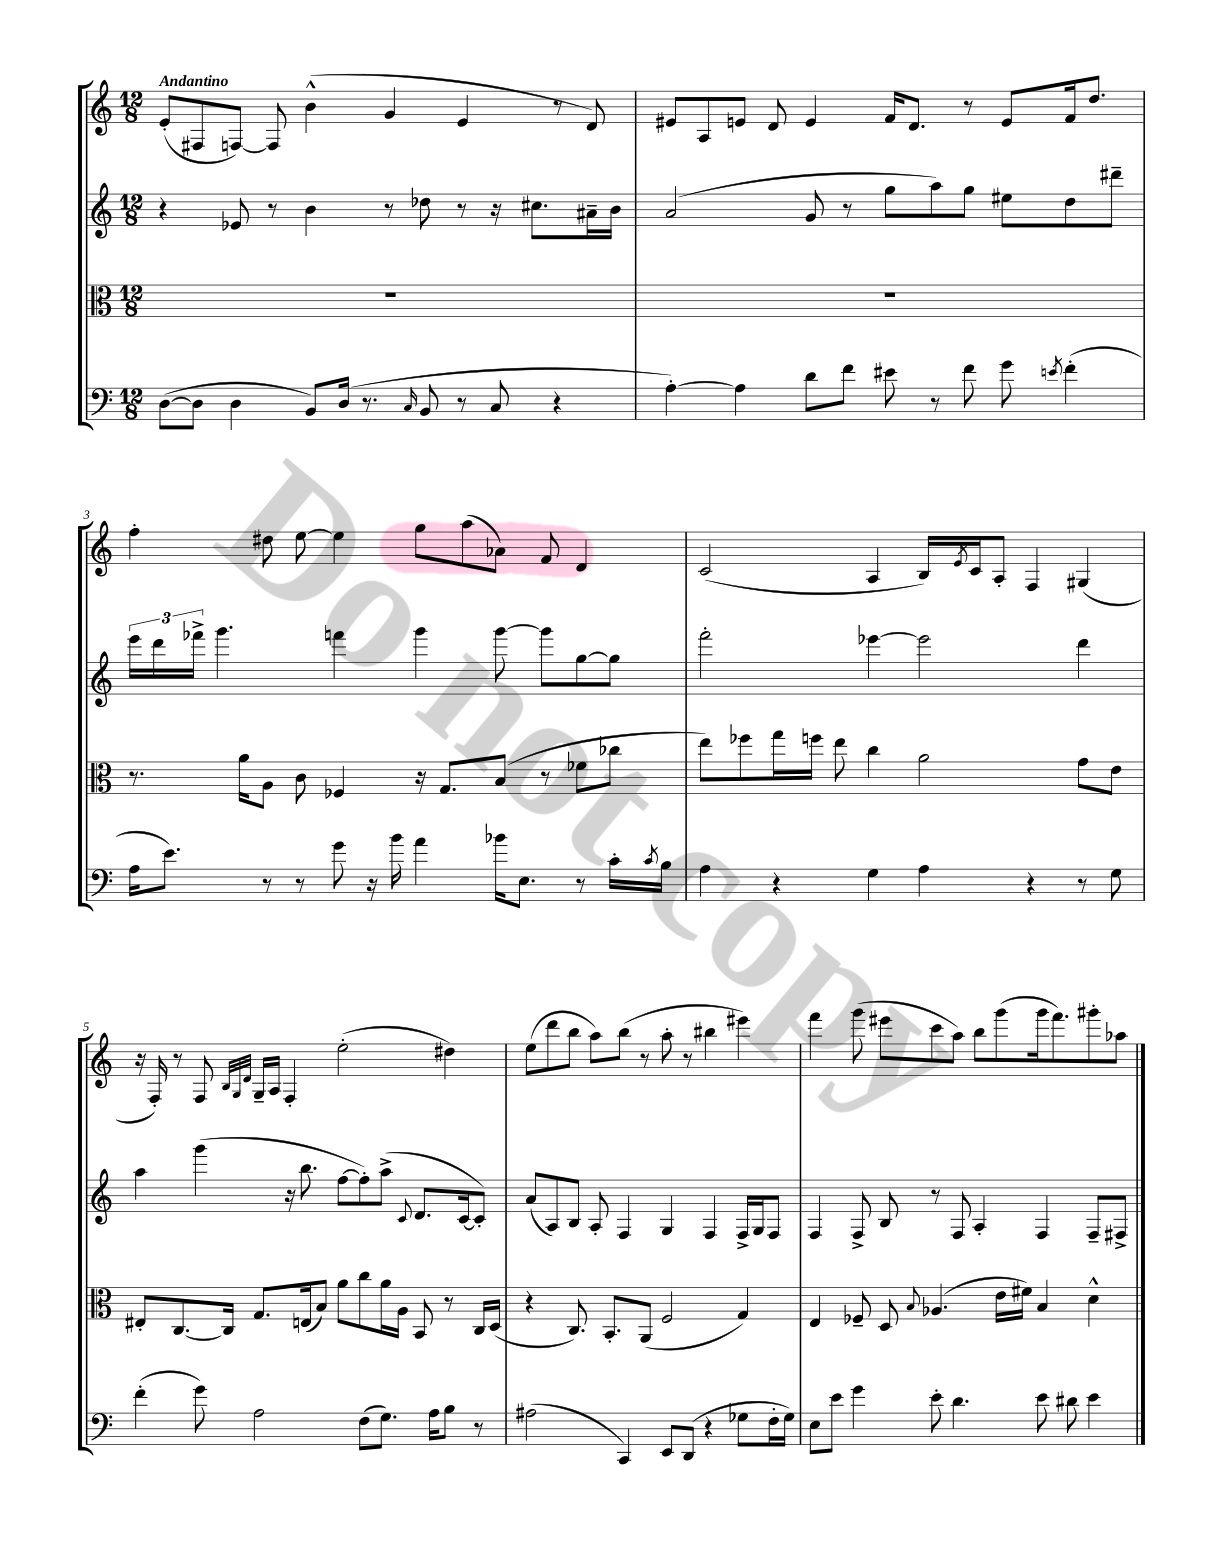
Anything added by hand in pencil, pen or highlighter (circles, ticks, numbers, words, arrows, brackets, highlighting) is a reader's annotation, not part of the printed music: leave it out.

**kern	**kern	**kern	**kern
*staff4	*staff3	*staff2	*staff1
*clefF4	*clefC3	*clefG2	*clefG2
*k[]	*k[]	*k[]	*k[]
*M12/8	*M12/8	*M12/8	*M12/8
([8D	1.r	4r	(8e'
8D]	.	.	8F#
4D	.	8e-	[8F)
.	.	8r	8F]
8BB)	.	4b	(4b^^
(16D	.	.	.
8.r	.	.	.
.	.	8r	4g
16qqC	.	.	.
8BB	.	8dd-	.
8r	.	8r	4e
8C	.	16r	.
.	.	8.cc#	.
4r	.	.	8r
.	.	16a#~	8d)
.	.	16b	.
=	=	=	=
[4A')	1.r	(2a	8e#
.	.	.	8A
4A]	.	.	8e
.	.	.	8d
8d	.	8g	4e
8f	.	8r	.
8e#	.	8gg	16f
.	.	.	8.d
8r	.	8aa)	.
8f	.	8gg	8r
8g	.	8ee#	8e
8qe	.	.	.
(4f'	.	8dd	16f
.	.	.	8.dd
.	.	8ddd#~	.
=	=	=	=
16A	8.r	24eee	4ff'
.	.	24ddd	.
8.e)	.	.	.
.	.	24fff-^	.
.	.	4.ggg	.
.	16a	.	.
8r	8A	.	8dd#
8r	8c	.	[8ee
8g	4F-	4fff	4ee]
16r	.	.	.
16b	.	.	.
4a	16r	4ggg	8gg
.	8.G	.	.
.	.	.	(8aa
16b-	(8B	[8ggg	8a-)
8.E	.	.	.
.	8r	8ggg]	8f
8r	8f-	[8gg	4d
16c'	8cc-	8gg]	.
8qc	.	.	.
16B	.	.	.
=	=	=	=
4A	8ee)	2fff'	(2c
.	8ff-	.	.
4r	16gg	.	.
.	16ff	.	.
.	8ee	.	.
4G	4cc	[4eee-	4A
4A	2a	2eee-]	16B)
.	.	.	8qe
.	.	.	16c
.	.	.	8A'
4r	.	.	4F
8r	8g	4ddd	(4G#
8G	8e	.	.
=	=	=	=
(4f'	8E#'	4aa	16r
.	.	.	16F')
.	[8.C	.	8r
8g)	.	(4ggg	8F
.	16C]	.	.
.	.	.	32qqB
.	.	.	32qqG
.	.	.	32qqd
2A	8.G	.	16G~
.	.	.	16A
.	.	16r	4F'
.	(16E	8.bb	.
.	8B)	.	.
.	8a	[8ff	(2ee'
(8F	8cc	8ff'])	.
8.G)	16a	(8aa^	.
.	16A	.	.
.	.	8qqc	.
.	8BB	8.d	.
16A	.	.	.
8B	8r	.	4dd#)
.	.	[16c	.
8r	16C	8c'])	.
.	(16D	.	.
=	=	=	=
(2A#	4r	(8a	(8ee
.	.	8A)	8ddd
.	8.C)	8B	8bb
.	.	8A'	8aa)
.	8.BB'	.	.
4CC)	.	4F	(8bb
.	(8AA	.	8r
8EE	2F	4G	8aa'
(8DD	.	.	8r
4r	.	4F	4bb#
8G-	4G)	16F^	4eee#)
.	.	16G	.
16F'	.	8F	.
16G-)	.	.	.
=	=	=	=
8E	4E	4F	4fff
8e	.	.	.
4g	8F-~	8F^	(8ggg
.	8D	8B	8eee#
.	8qqB	.	.
8e'	(4.A-	8r	8ccc
4.d	.	8F	8aa)
.	.	4A'	8bb
.	16e	.	(8ggg
.	16f#)	.	.
8e	4B	4F	16ggg
.	.	.	8.fff)
8d#	.	.	.
4e	4d^^	8F~	8ggg#'
.	.	8F#^	8aa-
==	==	==	==
*-	*-	*-	*-
